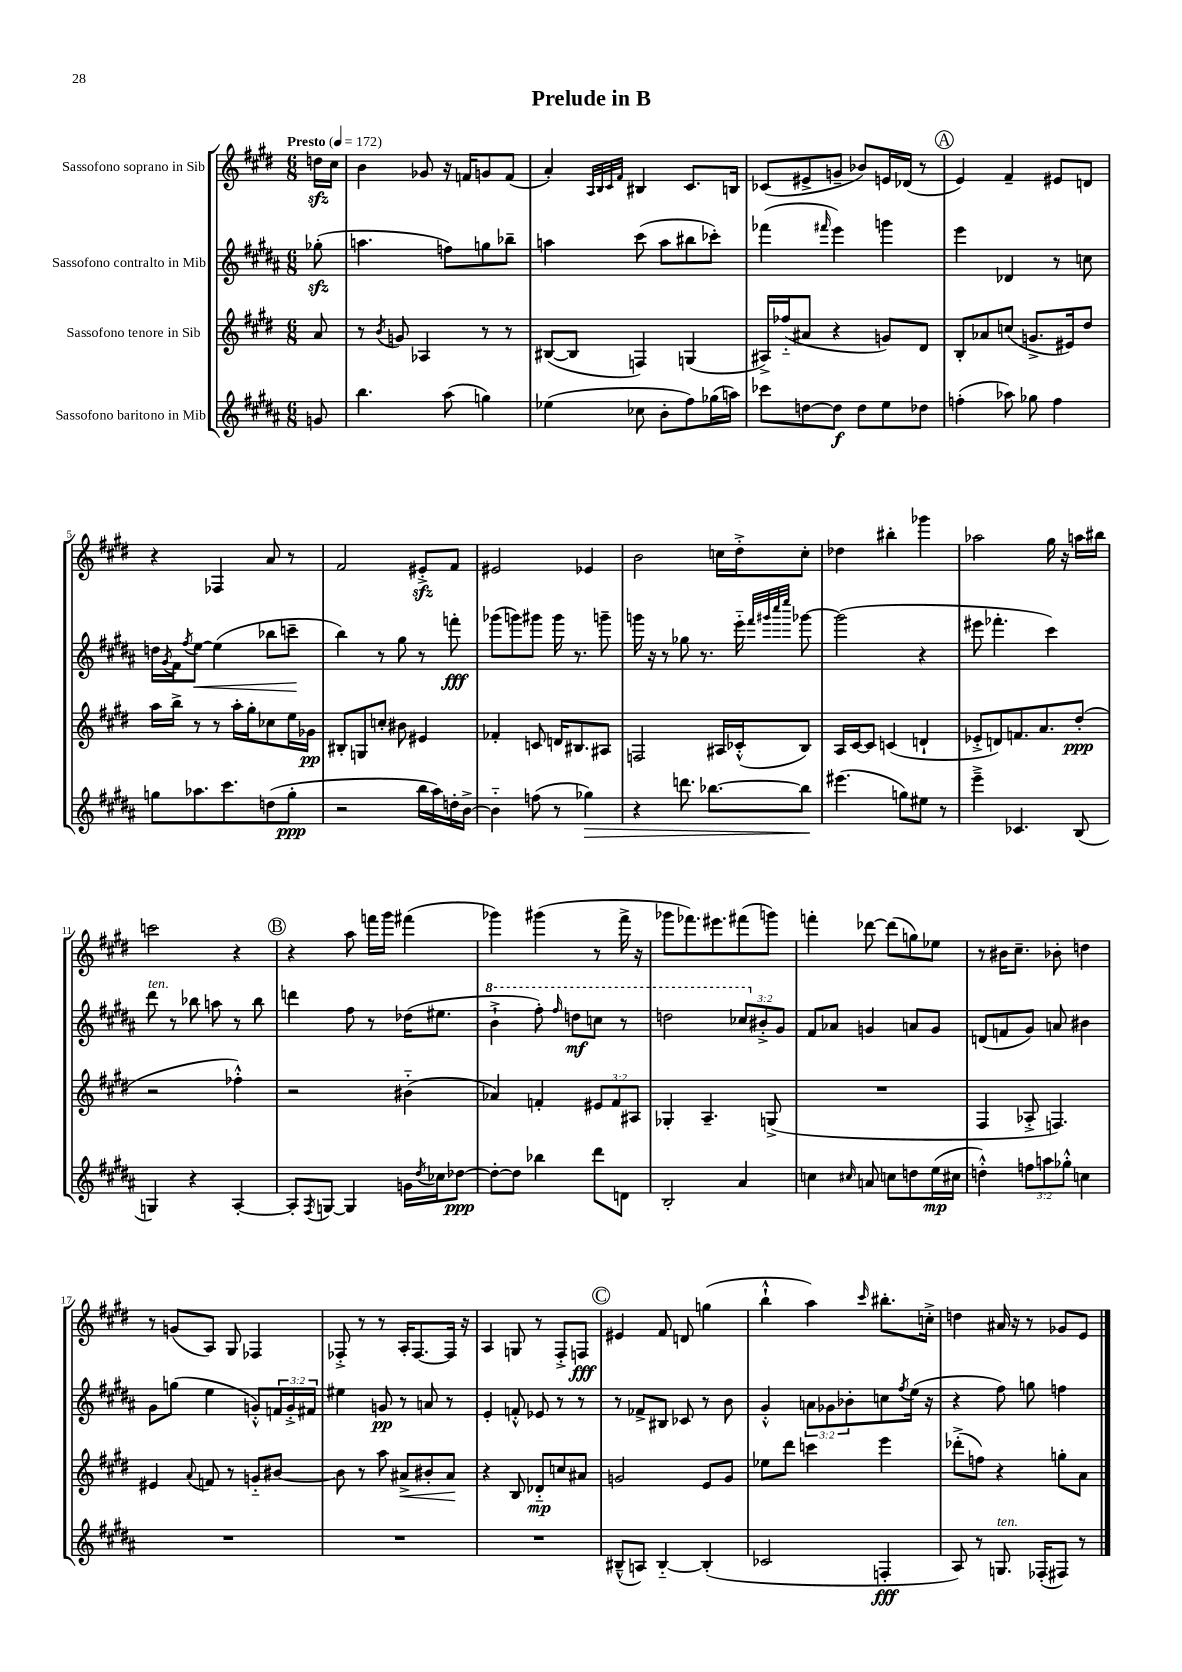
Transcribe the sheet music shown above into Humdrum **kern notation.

**kern	**dynam	**kern	**dynam	**kern	**dynam	**kern	**dynam
*part4	*part4	*part3	*part3	*part2	*part2	*part1	*part1
*staff4	*staff4	*staff3	*staff3	*staff2	*staff2	*staff1	*staff1
*I"Sassofono baritono in Mib	*	*I"Sassofono tenore in Sib	*	*I"Sassofono contralto in Mib	*	*I"Sassofono soprano in Sib	*
*clefG2	*	*clefG2	*	*clefG2	*	*clefG2	*
*k[f#c#g#d#a#]	*	*k[f#c#g#d#]	*	*k[f#c#g#d#a#]	*	*k[f#c#g#d#]	*
*M6/8	*	*M6/8	*	*M6/8	*	*M6/8	*
*MM172	*	*MM172	*	*MM172	*	*MM172	*
=	=	=	=	=	=	=	=
!	!	!	!	!	!	!LO:TX:a:B:t=Presto	!
8gn/	.	8a/	.	(8gg-Xzz'\	.	16ddnzz\LL	.
.	.	.	.	.	.	16cc#\JJ	.
=1	=1	=1	=1	=1	=1	=1	=1
4.bb\	.	8r	.	4.aan\	.	4b\	.
.	.	8qb/	.	.	.	.	.
.	.	8gn/	.	.	.	.	.
.	.	4A-X/	.	.	.	8g-X/	.
(8aa#\	.	.	.	8ffn\L)	.	16r	.
.	.	.	.	.	.	16fn/KL	.
4ggn\)	.	8r	.	8ggn\	.	8gn/	.
.	.	8r	.	8bb-X~\J	.	(8f/J	.
=2	=2	=2	=2	=2	=2	=2	=2
(4ee-X\	.	([8B#X/L	.	4aan\	.	4a'/)	.
.	.	8B#/J]	.	.	.	.	.
.	.	.	.	.	.	32qqA/LLL	.
.	.	.	.	.	.	32qqB/	.
.	.	.	.	.	.	32qqc#/	.
.	.	.	.	.	.	32qqf#/JJJ	.
8cc-X\	.	4Fn/)	.	(8ccc#\	.	4B#X/	.
8b'\L	.	.	.	8aa\L	.	.	.
8ff#\)	.	(4Gn/	.	8bb#X\	.	8.c#/L	.
(16gg-X\L	.	.	.	8ccc-X'\J)	.	.	.
16aan\JJ)	.	.	.	.	.	16Bn/Jk	.
=3	=3	=3	=3	=3	=3	=3	=3
8ccc-X\L	.	16A#X^/LL)	.	(4fff-X\	.	(8c-X/L	.
.	.	(16ff-X/J	.	.	.	.	.
[8ddn\	.	8a#X/J	.	.	.	8e#X^/	.
.	.	.	.	16qqfff#X/	.	.	.
8dd\J]	f	4r	.	4eee\)	.	8gn~/J	.
8dd\L	.	.	.	.	.	8b-X/L)	.
8ee\	.	8gn/L)	.	4gggn\	.	16en/L	.
.	.	.	.	.	.	(16d-X/JJ	.
8dd-X\J	.	8d#/J	.	.	.	8r	.
!!LO:REH:place=s1:t=A
=4	=4	=4	=4	=4	=4	=4	=4
(4ffn'\	.	8B'/L	.	4eee\	.	4e/)	.
.	.	8a-X/	.	.	.	.	.
8aa-X\)	.	(8ccn/J	.	4d-X/	.	4f#~/	.
8gg-X\	.	8.gn^/L	.	.	.	.	.
4ff\	.	.	.	8r	.	8e#X/L	.
.	.	16e#X/k)	.	.	.	.	.
.	.	8dd#/J	.	8ccn\	.	8dn/J	.
!!LO:LB:g=z
=5	=5	=5	=5	=5	=5	=5	=5
8ggn\L	.	16aa\LL	.	16ddn\LL	.	4r	.
.	.	.	.	8qg#/	.	.	.
.	.	16bb^\JJ	.	16f#\J	.	.	.
.	.	.	.	8qff#/	.	.	.
!	!	!	!	!	!LO:HP:b	!	!
8.aa-X\	.	8r	.	[8ee\J	<	.	.
.	.	8r	.	(4ee\]	.	4F-X/	.
8.ccc#\	.	.	.	.	.	.	.
.	.	16aa'\LL	.	.	.	.	.
.	.	16gg#'\J	.	.	.	.	.
(8ddn\	.	8cc-X\	.	8bb-X\L	.	8a/	.
8gg'\J	ppp	16ee\L	.	8cccn~\J	.	8r	.
.	.	16g-X\JJ	pp	.	.	.	.
.	.	.	.	.	[	.	.
=6	=6	=6	=6	=6	=6	=6	=6
2r	.	8B#X'/L	.	4bb\)	.	2f#/	.
.	.	8Gn/	.	.	.	.	.
.	.	8ccn'/J	.	8r	.	.	.
.	.	8b#X\	.	8gg#\	.	.	.
16bb\LL	.	4e#X/	.	8r	.	8e#Xzz'^/L	.
16aa#\)	.	.	.	.	.	.	.
16ddn'\	.	.	.	8fffn'\	fff	8f#/J	.
[16b^\JJ	.	.	.	.	.	.	.
=7	=7	=7	=7	=7	=7	=7	=7
4b\]	.	4f-X'/	.	(8ggg-X\L	.	2e#X/	.
.	.	.	.	8gggn\)	.	.	.
(8ffn\	.	8cn/	.	8ggg#X\J	.	.	.
8r	.	16dn/KL	.	16ggg#\	.	.	.
.	.	8.B#X/	.	8.r	.	.	.
!	!LO:HP:b	!	!	!	!	!	!
4gg-X\)	>	.	.	.	.	4e-X/	.
.	.	8A#X/J	.	8gggn~\	.	.	.
=8	=8	=8	=8	=8	=8	=8	=8
4r	.	2Fn/	.	16gggn\	.	2b\	.
.	.	.	.	16r	.	.	.
.	.	.	.	8r	.	.	.
8.dddn\	.	.	.	8gg-X\	.	.	.
.	.	.	.	8.r	.	.	.
[8.bb-X\L	.	.	.	.	.	.	.
.	.	16A#X/LL	.	.	.	16ccn\LL	.
.	.	(16c-X'^^/J	.	16eee\	.	16dd#'^\J	.
.	.	.	.	32qqfff#/LLL	.	.	.
.	.	.	.	32qqggg#X/	.	.	.
.	.	.	.	32qqcccc#/	.	.	.
.	.	.	.	32qqeeee/JJJ	.	.	.
8bb-\J]	.	8B/J)	.	[8ggg-X\	.	8cc'\J	.
.	]	.	.	.	.	.	.
=9	=9	=9	=9	=9	=9	=9	=9
(4.eee#X\	.	16A/LL	.	(2ggg-\]	.	4dd-X\	.
.	.	[16c#/J	.	.	.	.	.
.	.	8c#/J]	.	.	.	.	.
.	.	(4cn/	.	.	.	4bb#X'\	.
8ggn\L)	.	.	.	.	.	.	.
8ee#X\J	.	4dn`/	.	4r	.	4ggg-X\	.
8r	.	.	.	.	.	.	.
=10	=10	=10	=10	=10	=10	=10	=10
4eee~^\	.	8e-X'^/L	.	8eee#X\	.	2aa-X\	.
.	.	8dn/)	.	4.fff-X'\	.	.	.
4.c-X/	.	8.fn/	.	.	.	.	.
.	.	8.a/	.	.	.	.	.
.	.	.	.	4ccc#\)	.	16gg#\	.
.	.	.	.	.	.	16r	.
(8B/	.	(8dd#'/J	ppp	.	.	16aan\LL	.
.	.	.	.	.	.	16bb#X\JJ	.
!!LO:LB:g=z
=11	=11	=11	=11	=11	=11	=11	=11
!	!	!	!	!LO:TX:a:i:t=ten.	!	!	!
4Gn/)	.	2r	.	8ddd#\	.	2cccn\	.
.	.	.	.	8r	.	.	.
4r	.	.	.	8bb-X\	.	.	.
.	.	.	.	8aan\	.	.	.
[4A#'/	.	4ff-X'^^\)	.	8r	.	4r	.
.	.	.	.	8bb-\	.	.	.
!!LO:REH:place=s1:t=B
=12	=12	=12	=12	=12	=12	=12	=12
8A#'/L]	.	2r	.	4dddn\	.	4r	.
8qF#/	.	.	.	.	.	.	.
[8Gn/J	.	.	.	.	.	.	.
4G/]	.	.	.	8ff#\	.	8aa\	.
.	.	.	.	8r	.	16fffn\LL	.
.	.	.	.	.	.	16ggg#\JJ	.
16gn\LL	.	(4b#X\	.	(16dd-X\KL	.	(4fff#X\	.
8qdd#/	.	.	.	.	.	.	.
16cc-X\J	.	.	.	8.ee#X\J	.	.	.
[8dd-X\J	ppp	.	.	.	.	.	.
=13	=13	=13	=13	=13	=13	=13	=13
*	*	*	*	*8va	*	*	*
8dd-'\L_	.	4a-X/)	.	4bb`^\	.	4ggg-X\)	.
8dd-\J]	.	.	.	.	.	.	.
4bb-X\	.	4fn'/	.	8fff#'\)	.	(4ggg#X\	.
.	.	.	.	16qqfff#/	.	.	.
.	.	.	.	8dddn\L	mf	.	.
8ddd#\L	.	12e#X/L	.	8cccn\J	.	8r	.
.	.	12f/	.	.	.	.	.
8dn\J	.	.	.	8r	.	16fff#^\	.
.	.	12A#X/J	.	.	.	.	.
.	.	.	.	.	.	16r	.
=14	=14	=14	=14	=14	=14	=14	=14
2B'/	.	4G-X'/	.	2dddn\	.	8ggg-X\L	.
.	.	.	.	.	.	8.fff-X\)	.
.	.	4.A~/	.	.	.	.	.
.	.	.	.	.	.	8.eee#X\	.
4a#/	.	.	.	12ccc-X/L	.	(8fff#X\	.
*	*	*	*	*X8va	*	*	*
.	.	.	.	12b#X'^/	.	.	.
.	.	(8Gn^/	.	.	.	8gggn\J)	.
.	.	.	.	12g#/J	.	.	.
=15	=15	=15	=15	=15	=15	=15	=15
4ccn\	.	2.r	.	8f#/L	.	4fffn'\	.
.	.	.	.	8a-X/J	.	.	.
16qqcc#X/	.	.	.	.	.	.	.
8an/	.	.	.	4gn/	.	[8ddd-X\	.
8ccn\L	.	.	.	.	.	(8ddd-\L]	.
8ddn\	.	.	.	8an/L	.	8ggn\)	.
(16ee\L	mp	.	.	8g/J	.	8ee-X\J	.
16cc#X\JJ	.	.	.	.	.	.	.
=16	=16	=16	=16	=16	=16	=16	=16
4ddn'^^\)	.	4F#/	.	(8dn/L	.	8r	.
.	.	.	.	8fn/	.	16b#X\KL	.
.	.	.	.	.	.	8.cc#~\J	.
12ffn\L	.	8A-X'^/	.	8g#/J)	.	.	.
12aan\	.	.	.	.	.	.	.
.	.	4.Fn/)	.	8an/	.	8b-X'\	.
12gg-X'^^\J	.	.	.	.	.	.	.
4ccn\	.	.	.	4b#X\	.	4ddn\	.
!!LO:LB:g=z
=17	=17	=17	=17	=17	=17	=17	=17
2.r	.	4e#X/	.	8g#\L	.	8r	.
.	.	.	.	(8ggn\J	.	(8gn/L	.
.	.	8qqa/	.	.	.	.	.
.	.	8fn/	.	4ee\	.	8A/J)	.
.	.	8r	.	.	.	8G#/	.
.	.	8gn/L	.	8gn'^^/L)	.	4F-X/	.
.	.	[8b#X/J	.	24fn/L	.	.	.
.	.	.	.	24g'^/	.	.	.
.	.	.	.	24f#X/JJ	.	.	.
=18	=18	=18	=18	=18	=18	=18	=18
2.r	.	8b#\]	.	4ee#X\	.	8F-X'^/	.
.	.	8r	.	.	.	8r	.
.	.	8aa\	.	8gn/	pp	8r	.
!	!	!	!LO:HP:b	!	!	!	!
.	.	8a#X^/L	<	8r	.	16A'/KL	.
.	.	.	.	.	.	[8.F-/	.
.	.	8b#X'/	.	8an/	.	.	.
.	.	8a#/J	.	8r	.	16F-/Jk]	.
.	.	.	.	.	.	16r	.
.	.	.	[	.	.	.	.
=19	=19	=19	=19	=19	=19	=19	=19
2.r	.	4r	.	4e'/	.	4A/	.
.	.	8B/	.	8fn'^^/	.	8Gn/	.
.	.	8d-X/L	mp	8e-X/	.	8r	.
.	.	8ccn/	.	8r	.	8F#'^/L	.
.	.	8a#X/J	.	8r	.	8Fn/J	fff
!!LO:REH:place=s1:t=C
=20	=20	=20	=20	=20	=20	=20	=20
(8B#X~^^/L	.	2gn/	.	8r	.	4e#X/	.
8An/J)	.	.	.	8f-X^/L	.	.	.
[4B#/	.	.	.	8B#X/J	.	8f#/	.
.	.	.	.	8c-X/	.	8dn/	.
(4B#'/]	.	8e/L	.	8r	.	(4ggn\	.
.	.	8g/J	.	8b\	.	.	.
=21	=21	=21	=21	=21	=21	=21	=21
2c-X/	.	8ee-X\L	.	4g#'^^/	.	4bb`^^\	.
.	.	8ddd#\J	.	.	.	.	.
.	.	4cccn\	.	12an\L	.	4aa\)	.
.	.	.	.	12g-X\	.	.	.
.	.	.	.	12b-X'\	.	.	.
.	.	.	.	.	.	16qqccc#/	.
4Fn'/	fff	4eee\	.	8ccn\	.	8.bb#X'\L	.
.	.	.	.	8qff#/	.	.	.
.	.	.	.	(16ee\Jk	.	.	.
.	.	.	.	16r	.	16ccn'^\Jk	.
=22	=22	=22	=22	=22	=22	=22	=22
8A#/)	.	(8ddd-X'^\L	.	4r	.	4ddn\	.
8r	.	8ffn\J)	.	.	.	.	.
!LO:TX:a:i:t=ten.	!	!	!	!	!	!	!
8.Gn/	.	4r	.	8ff#\)	.	16a#X/	.
.	.	.	.	.	.	16r	.
.	.	.	.	8ggn\	.	8r	.
(16F-X'/KL	.	.	.	.	.	.	.
8F#X/J)	.	8ggn'\L	.	4ffn\	.	8g-X/L	.
8r	.	8a\J	.	.	.	8e/J	.
==	==	==	==	==	==	==	==
*-	*-	*-	*-	*-	*-	*-	*-
